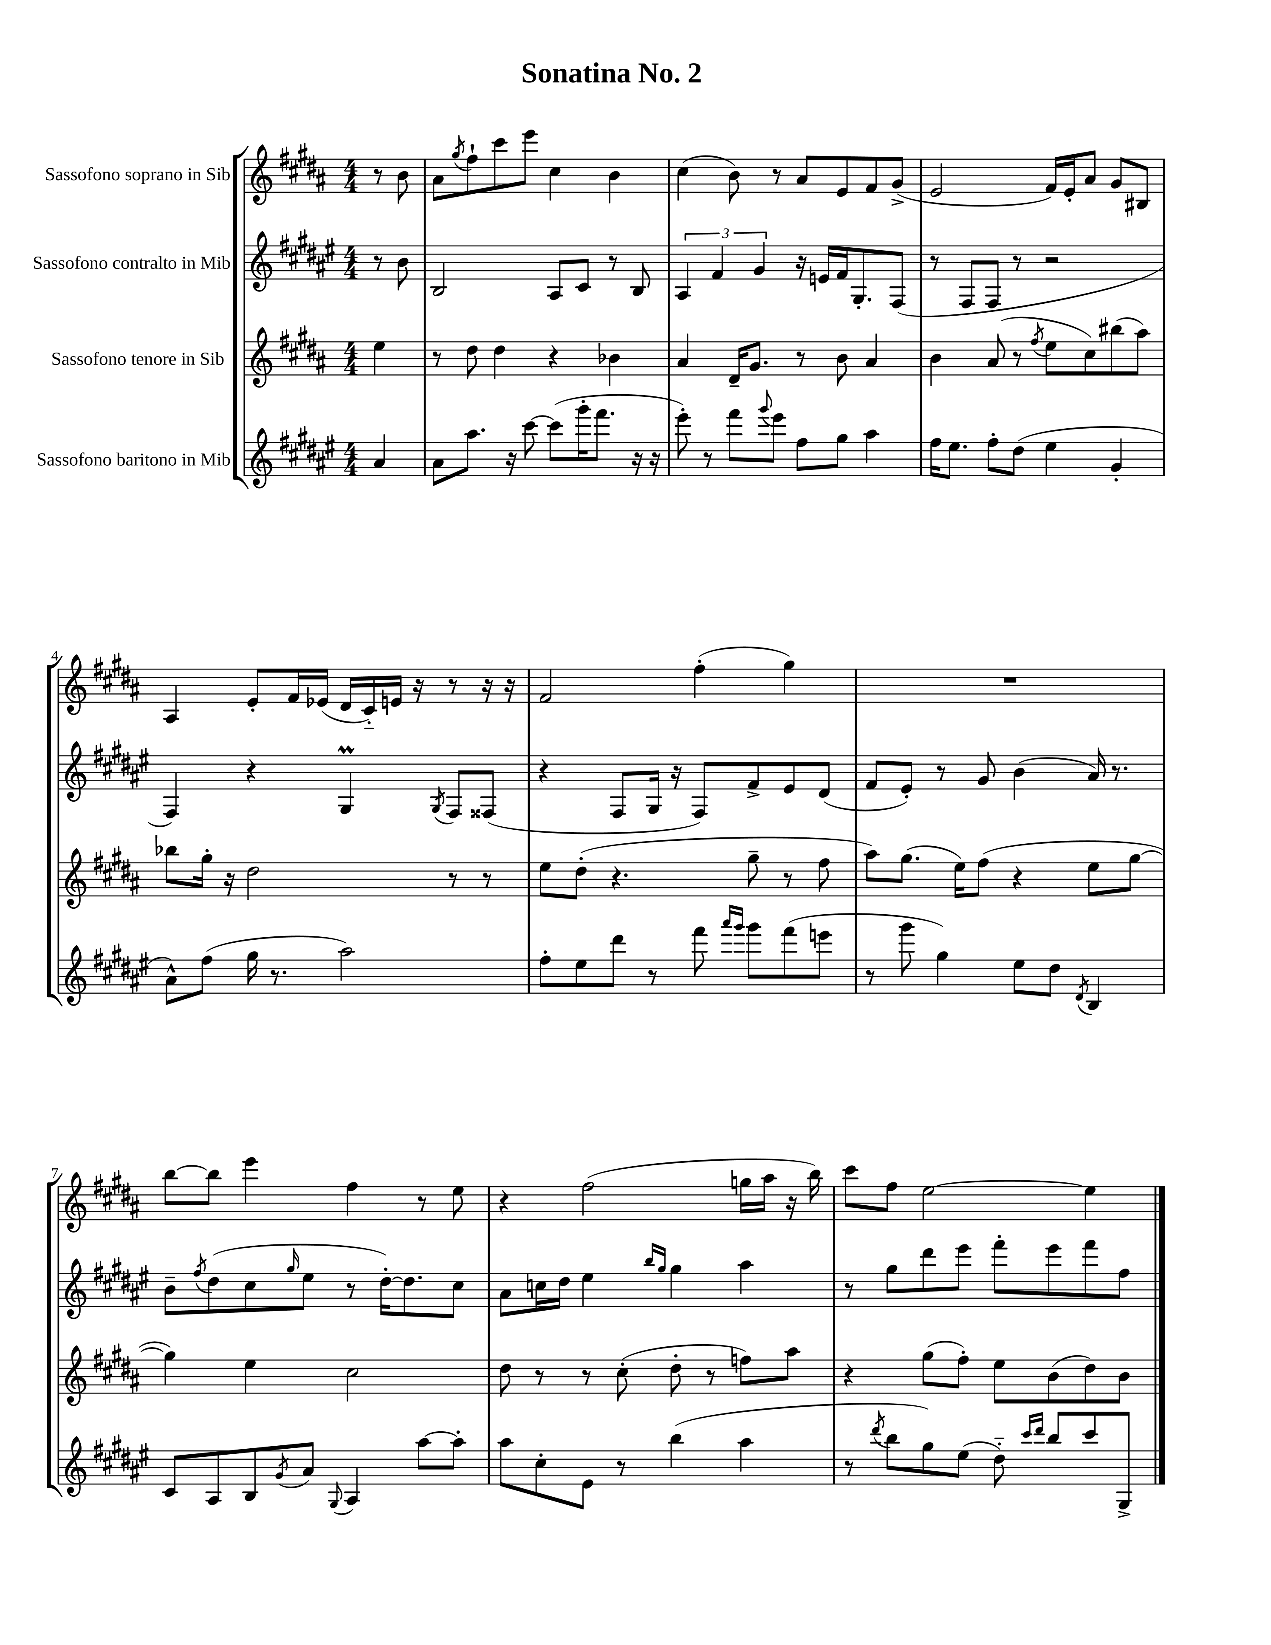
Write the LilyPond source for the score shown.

\header { title = "Sonatina No. 2" }
<<
\new StaffGroup <<
\new Staff = "s0" \with { instrumentName = "Sassofono soprano in Sib" } {
    \clef treble \key b \major \numericTimeSignature \time 4/4 \partial 4
    r8 b'8 |
    ais'8 \acciaccatura { gis''8 } fis''8-! cis'''8 e'''8 cis''4 b'4 |
    cis''4( b'8) r8 ais'8 e'8 fis'8 gis'8->( |
    e'2 fis'16) e'16-. ais'8 gis'8 bis8 |
    ais4 e'8-. fis'16 ees'16( dis'16 cis'16-_) e'16 r16 r8 r16 r16 |
    fis'2 fis''4-.( gis''4) |
    R1 |
    b''8~ b''8 e'''4 fis''4 r8 e''8 |
    r4 fis''2( g''16 ais''16 r16 b''16) |
    cis'''8 fis''8 e''2~ e''4 \bar "|." |
}
\new Staff = "s1" \with { instrumentName = "Sassofono contralto in Mib" } {
    \clef treble \key fis \major \numericTimeSignature \time 4/4 \partial 4
    r8 b'8 |
    b2 ais8 cis'8 r8 b8 |
    \tuplet 3/2 { ais4 fis'4 gis'4 } r16 e'16 fis'16 gis8.-. fis8( |
    r8 fis8 fis8 r8 r2 |
    fis4) r4 gis4\prall \acciaccatura { gis8 } fis8 fisis8( |
    r4 fis8 gis16 r16 fis8) fis'8-> eis'8 dis'8( |
    fis'8 eis'8-.) r8 gis'8 b'4( ais'16) r8. |
    b'8-- \acciaccatura { fis''8 } dis''8( cis''8 \grace { gis''16 } eis''8 r8 dis''16~-.) dis''8. cis''8 |
    ais'8 c''16 dis''16 eis''4 \grace { b''16 gis''16 } gis''4 ais''4 |
    r8 gis''8 dis'''8 eis'''8 fis'''8-. eis'''8 fis'''8 fis''8 \bar "|." |
}
\new Staff = "s2" \with { instrumentName = "Sassofono tenore in Sib" } {
    \clef treble \key b \major \numericTimeSignature \time 4/4 \partial 4
    e''4 |
    r8 dis''8 dis''4 r4 bes'4 |
    ais'4 dis'16-- gis'8. r8 b'8 ais'4 |
    b'4 ais'8( r8 \acciaccatura { fis''8 } e''8 cis''8) bis''8( ais''8) |
    bes''8 gis''16-. r16 dis''2 r8 r8 |
    e''8 dis''8-.( r4. gis''8-- r8 fis''8 |
    ais''8) gis''8.( e''16) fis''8( r4 e''8 gis''8~ |
    gis''4) e''4 cis''2 |
    dis''8 r8 r8 cis''8-.( dis''8-. r8 f''8) ais''8 |
    r4 gis''8( fis''8-.) e''8 b'8( dis''8) b'8 \bar "|." |
}
\new Staff = "s3" \with { instrumentName = "Sassofono baritono in Mib" } {
    \clef treble \key fis \major \numericTimeSignature \time 4/4 \partial 4
    ais'4 |
    ais'8 ais''8. r16 cis'''8~ cis'''8( gis'''16-. fis'''8. r16 r16 |
    eis'''8-.) r8 fis'''8 \appoggiatura { gis'''8 } eis'''8 fis''8 gis''8 ais''4 |
    fis''16 eis''8. fis''8-. dis''8( eis''4 gis'4-. |
    ais'8-^) fis''8( gis''16 r8. ais''2) |
    fis''8-. eis''8 dis'''8 r8 fis'''8 \grace { ais'''16 gis'''16 } gis'''8 fis'''8( e'''8 |
    r8 gis'''8 gis''4) eis''8 dis''8 \acciaccatura { dis'8 } b4 |
    cis'8 ais8 b8 \acciaccatura { gis'8 } ais'8 \appoggiatura { gis8 } ais4 ais''8~ ais''8-. |
    ais''8 cis''8-. eis'8 r8 b''4( ais''4 |
    r8 \acciaccatura { dis'''8 } b''8 gis''8) eis''8( dis''8-_) \grace { cis'''16 dis'''16 } b''8 cis'''8 gis8-> \bar "|." |
}
>>
>>
